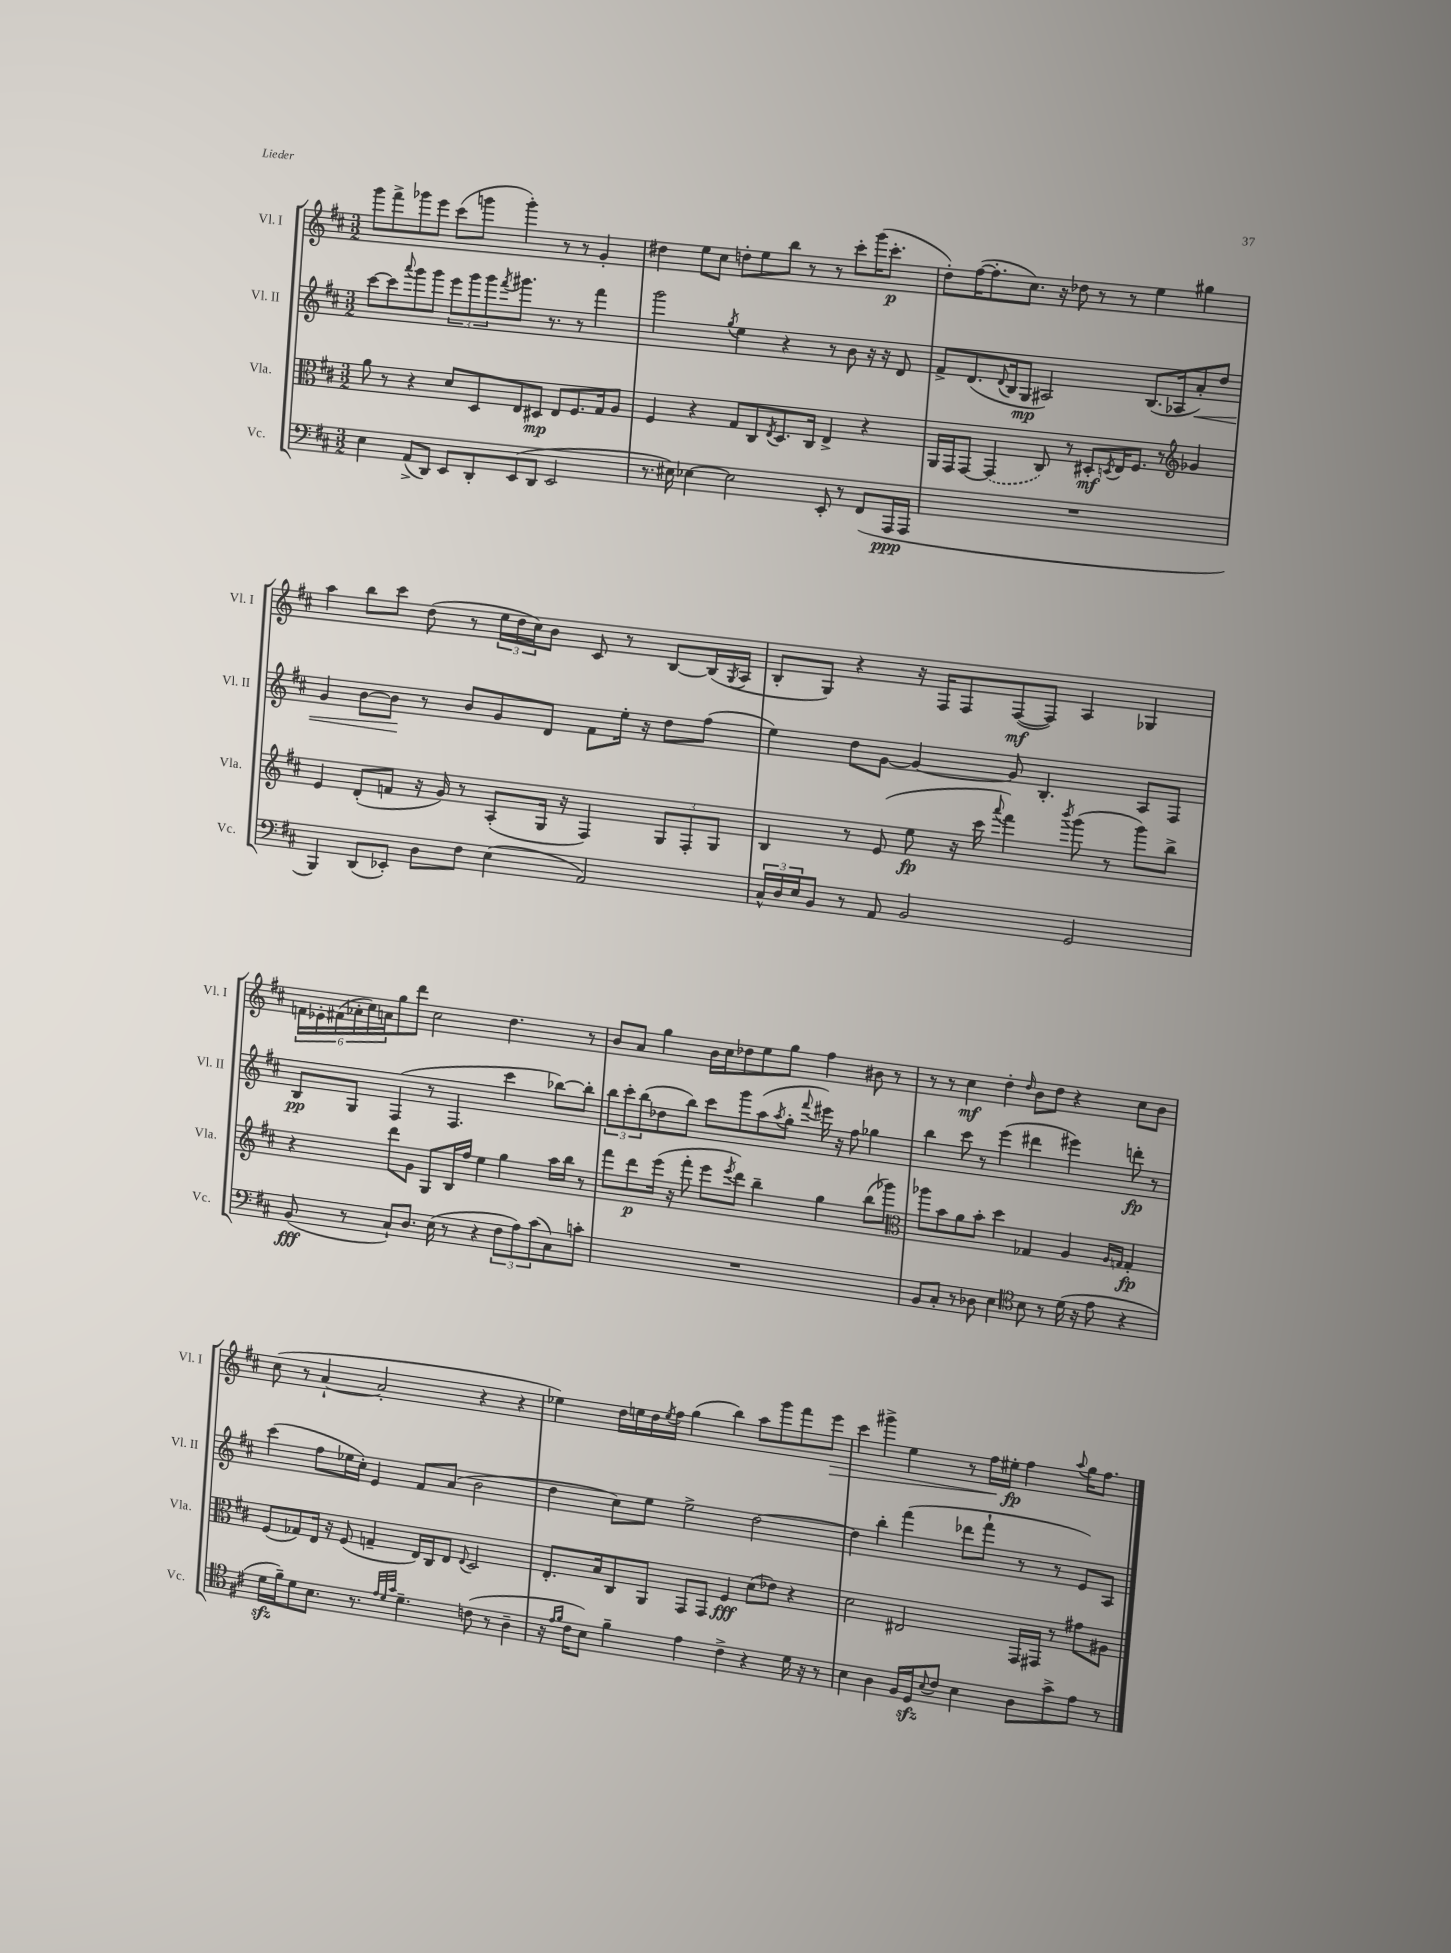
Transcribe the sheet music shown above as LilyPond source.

<<
\new StaffGroup <<
\new Staff = "s0" \with { instrumentName = "Vl. I" shortInstrumentName = "Vl. I" } {
    \clef treble \key d \major \numericTimeSignature \time 3/2
    g'''8 fis'''8-> ges'''8 e'''8 cis'''8( g'''8 g'''4-.) r8 r8 g'4-. |
    dis''4 e''8 cis''8 d''8-. e''8 b''8 r8 r8 cis'''8-. g'''16( cis'''8.-.\p |
    d''8-.) fis''16~( fis''8.-. cis''8.) r16 des''8 r8 r8 e''4 gis''4 |
    a''4 b''8 cis'''8 d''8( r8 \tuplet 3/2 { e''16 d''16 cis''16) } b'8 cis'8 r8 b8~ b16( \acciaccatura { g8 } a16 |
    b8-. g8) r4 r16 fis16 fis8 fis8~\mf( fis8) a4 ges4 |
    \tuplet 6/4 { f'16 ees'16-. fis'16( aes'16-. cis''16) a'16 } g''8 d'''8 cis''2 d''4. r8 |
    b'8 a'8 g''4 b'16 cis''16 des''8 e''8 g''8 fis''4 bis'8 r8 |
    r8 r8 cis''4\mf d''4-. \grace { d''16 } b'8 d''8 r4 cis''8 b'8 |
    cis''8( r8 a'4~-! a'2-. r4 r4 |
    ees''4) d''16 e''16 d''16 \acciaccatura { e''8 } fis''16 g''4( b''4) a''8 g'''8 fis'''8 e'''8\> |
    cis'''4 gis'''4-> e''4 r8 fis''16\! eis''16-.\fp fis''4 \appoggiatura { a''8 } g''16 fis''8. \bar "|." |
}
\new Staff = "s1" \with { instrumentName = "Vl. II" shortInstrumentName = "Vl. II" } {
    \clef treble \key d \major \numericTimeSignature \time 3/2
    cis'''8~ cis'''8 \appoggiatura { a'''8 } g'''8 g'''8 \tuplet 3/2 { e'''8 g'''8 g'''8 } \acciaccatura { fis'''8 } gis'''8. r8. r8 fis'''4 |
    g'''2 \acciaccatura { g''8 } e''4 r4 r8 b'8 r16 r16 d'8 |
    fis'8-> d'8.( \appoggiatura { d'8 } b16 g8\mp ais2) b8.( aes16 a'8-.\<) d''8 |
    g'4 b'8~ b'8\! r8 b'8 g'8 d'8 fis'8 e''16-. r16 d''8 fis''8( |
    e''4) d''8 g'8~ g'4~ g'8 b4.-. a8 fis8 |
    b8\pp g8 fis4( r8 fis4. cis'''4 bes''8~) bes''8-. |
    \tuplet 3/2 { b''8 cis'''8-. b''8( } des''8 b''8) cis'''8 g'''8 a''8( \acciaccatura { a''8 } g''8-. \appoggiatura { fis'''8 } eis'''16) r16 fis''8 ges''4 |
    b''4 cis'''8 r8 e'''4( dis'''4 eis'''4) d'''8-.\fp r8 |
    cis'''4( fis''8 ees''16 cis''16-.) e'4 fis'8 a'8( b'2 |
    d''4 cis''8) e''8 e''2-> d''2~ |
    d''4 b''4-. fis'''4( des'''8 fis'''8-! r8 r8 e'8) a8 \bar "|." |
}
\new Staff = "s2" \with { instrumentName = "Vla." shortInstrumentName = "Vla." } {
    \clef alto \key d \major \numericTimeSignature \time 3/2
    a'8 r8 r4 d'8 d8 e8 dis8\mp e8 fis8. g16 a8 |
    fis4 r4 g8 cis8 \acciaccatura { e8 } d8. cis16 e4-> r4 |
    a,16 g,16 g,8~ \once \slurDashed g,4( cis8) r8 dis8-.\mf \acciaccatura { d8 } e16 fis8. r8 \clef treble ges'4 |
    e'4 d'8-.( f'8 r16 g'16) r8 a8-.( g16 r16 fis4) \tuplet 3/2 { g8 fis8-. g8 } |
    b4 r8 e'8( e''8\fp r16 cis'''16 \appoggiatura { a'''8 } fis'''4) \acciaccatura { b'''8 } g'''8( r8 g'''8) b''8-> |
    r4 d'''8 g'8 g8 b16 fis''16 e''4 g''4 a''16 b''16 r8 |
    fis'''8 d'''8\p e'''16( r16 fis'''8-. e'''8 \acciaccatura { e'''8 } d'''8) b''4-- g''4 b''8( ges'''8) |
    \clef alto aes''8 b'8 a'8 b'8-. d''4 ges4 a4 \grace { a16 g16 } g4-.\fp |
    fis8( ges8) e16 r16 fis8( g4-- e16) cis16 e8 \appoggiatura { e8 } d2 |
    e8.-. b16 cis8 a,8 g,8 g,8 fis4\fff d'8( ees'8) r4 |
    d'2 eis2 g,16 gis,16 r8 gis'8 ais8 \bar "|." |
}
\new Staff = "s3" \with { instrumentName = "Vc." shortInstrumentName = "Vc." } {
    \clef bass \key d \major \numericTimeSignature \time 3/2
    e4 a,8->( d,8) e,8 d,8-. e,8( d,8 e,2 |
    r8. eis16) ees4~ ees2 e,8-. r8 fis,8( a,,16\ppp a,,16 |
    R1. |
    b,,4) d,8( ees,8-.) d8 fis8 e4( a,2) |
    \tuplet 3/2 { cis16-^ d16 e16 } b,8 r8 a,8 b,2 g,2 |
    b,8\fff( r8 cis8-!) d8. e16( r8 r4 \tuplet 3/2 { fis8 a8) cis'8( } cis8) c'8-. |
    R1. |
    b,8 cis8-. r8 des8 e4 \clef tenor b8 r8 d'16( r16 e'8 r4 |
    d'16\sfz fis'16--) d'8 b8. r8. \grace { e'32 d'32 g'32 } d'4.-- c'8( r8 a4-- |
    r16 \grace { e'16 fis'16 } cis'16 b8) fis'4-- e'4 cis'4-> r4 d'16 r16 r8 |
    b4 a4 fis16 d16\sfz \appoggiatura { b8 } cis'8 b4 a8 g'8-> e'8 r8 \bar "|." |
}
>>
>>
\layout { \context { \Score \remove "Bar_number_engraver" } }
